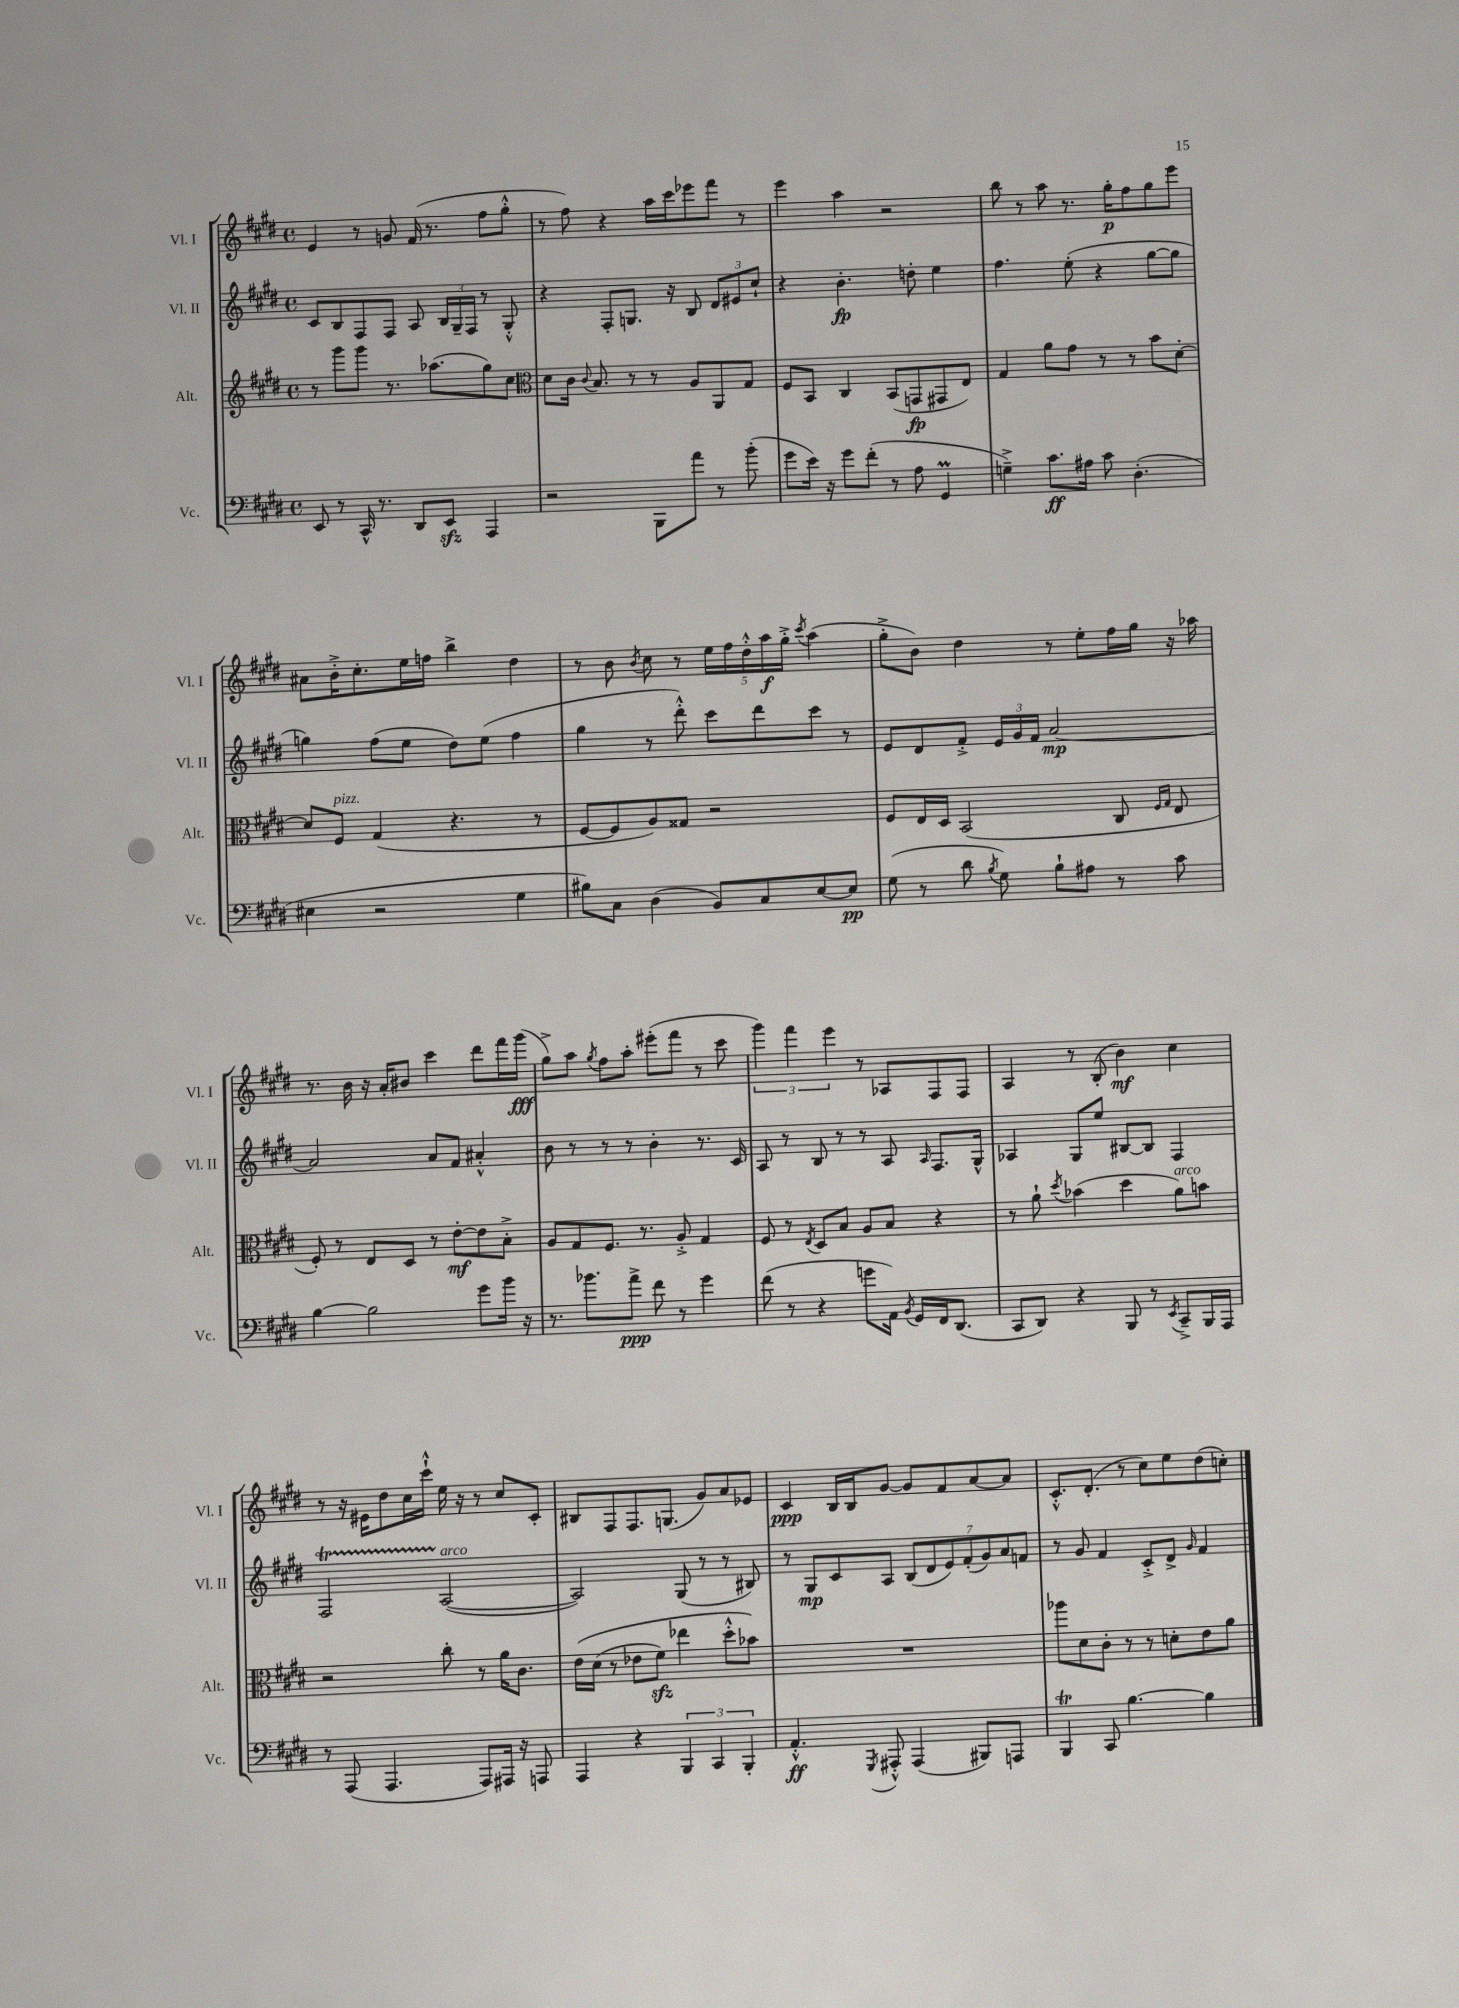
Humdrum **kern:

**kern	**kern	**kern	**kern
*staff4	*staff3	*staff2	*staff1
*clefF4	*clefG2	*clefG2	*clefG2
*k[f#c#g#d#]	*k[f#c#g#d#]	*k[f#c#g#d#]	*k[f#c#g#d#]
*M4/4	*M4/4	*M4/4	*M4/4
*met(c)	*met(c)	*met(c)	*met(c)
8EE	8r	8c#	4e
8r	8ggg#	8B	.
16CC#^^	8ggg#	8F#	8r
8.r	.	.	.
.	8.r	8F#	8g
8DD#	.	8A	(16f#
.	(8.aa-	.	8.r
8EE	.	24B	.
.	.	24G#~	.
.	.	24F#	.
4AAA	8gg#)	8r	8ff#
.	8cc#	8G#'^^	8gg#'^^
=	=	=	=
*	*clefC3	*	*
2r	8d#	4r	8r
.	16c#	.	8ff#)
.	8qqc#	.	.
.	8.B	.	.
.	.	8F#'	4r
.	8r	8.G	.
8BBB	8r	.	16aa
.	.	16r	16ccc#
8a	8A	8B	8eee-
8r	8AA	12d#	8fff#
.	.	12e#	.
(8b'	8G#	.	8r
.	.	12cc#`	.
=	=	=	=
8g#	8F#	4r	4eee
16e)	8BB	.	.
16r	.	.	.
8g#	4C#	4.b'	4aa
(8f#'	.	.	.
8r	(8BB	.	2r
8A	8GG	8dd'	.
4GG#	8GG#	4ee	.
.	8E)	.	.
=	=	=	=
4G~^)	4G#	4.ff#	8bb
.	.	.	8r
8.c#	8a	.	8aa
.	8g#	(8ee'	8.r
16A#	.	.	.
8c#	8r	4r	.
.	.	.	16gg#'
(4.D#'	8r	.	8ff#
.	8b	[8gg#	8gg#
.	[8d#'	8gg#]	8eee
=	=	=	=
4E#	8d#]	4gg)	8a#
.	8F#	.	16b'^
.	.	.	8.cc#'
2r	(4G#	(8ff#	.
.	.	8ee	16ee
.	.	.	16ff
.	4.r	8dd#)	4bb^
.	.	(8ee	.
4G#	.	4ff#	4dd#
.	8r	.	.
=	=	=	=
8B#)	[8F#	4gg#	8r
8C#	8F#]	.	8b
.	.	.	8qb
(4D#	8A)	8r	8cc#
.	8G##	8ddd#'^^)	8r
8BB)	2r	8ccc#	20ee
.	.	.	20ff#
.	.	.	20dd#'^^
8C#	.	8ddd#	.
.	.	.	20aa
.	.	.	20gg#'^
.	.	.	8qccc#
[8E	.	8ccc#	(4aa
8E]	.	8r	.
=	=	=	=
(8G#	8F#	8e	8gg#'^
8r	16E	8d#	8b)
.	16D#	.	.
8d#	(2BB	8f#'^	4dd#
8qB	.	.	.
8G#)	.	24e	.
.	.	24g#	.
.	.	24f#	.
8B`	.	[2a	8r
8A#	.	.	8ee'
8r	8C#	.	16ff#
.	.	.	16gg#
.	16qqF#	.	.
.	16qqG#	.	.
8c#	8E	.	16r
.	.	.	16aa-
=	=	=	=
[4B	8F#')	2a]	8.r
.	8r	.	.
.	.	.	16b
2B]	8E	.	16r
.	.	.	16a'
.	8D#	.	8b#
.	8r	8a	4ccc#
.	[8e'	8f#	.
8g#	8e]	4a#'^^	8ddd#
16b	8B'^	.	16fff#
16r	.	.	(16ggg#
=	=	=	=
8.r	8A	8b	8gg#^)
.	8G#	8r	8aa
8.b-	.	.	.
.	.	.	8qgg#
.	8.F#	8r	8ff#
8a^	.	8r	8aa'
.	8.r	.	.
8f#	.	4b'	(8eee#'
8r	8A'^	.	8fff#
4g#	4G#	8.r	8r
.	.	.	8ccc#
.	.	16c#	.
=	=	=	=
(8f#	8F#	8A	6ggg#)
8r	8r	8r	.
.	.	.	6fff#
.	8qE	.	.
4r	8D#	8B	.
.	.	.	6eee
.	8B	8r	.
8g	8A	8r	8r
16AA)	8B	8A	8A-
8qBB	.	.	.
16GG#	.	.	.
.	.	16qqA	.
16FF#	4r	8.F#	8F#
(8.DD#	.	.	.
.	.	.	8F#
.	.	16G#^^	.
=	=	=	=
8CC#	8r	4A-	4A
8DD#)	8a`	.	.
.	8qdd#	.	.
4r	(4b-	8G#	8r
.	.	8ee	(8B'
8BBB	4dd#	[8B#	4b)
8r	.	8B#]	.
8qEE	.	.	.
8CC#~^	8a)	4F#	4cc#
16BBB	8b	.	.
16AAA	.	.	.
=	=	=	=
8r	2r	2F#	8r
(8AAA	.	.	16r
.	.	.	16e#
4.AAA	.	.	8dd#
.	.	.	16cc#
.	.	.	16ccc#`^^
.	8cc#'	([2A	16ee
.	.	.	16r
8AAA)	8r	.	8r
16AAA#	16a	.	8cc#
16r	8.c#	.	.
8AAA	.	.	8c#'
=	=	=	=
4AAA	&(16e	2A])	8B#
.	(16d#	.	.
.	8r	.	8F#
4r	8e-	.	8.F#
.	8f#)	.	.
.	.	.	(8.G
6BBB	4ee-	(8G#	.
.	.	8r	8g#)
6CC#	.	.	.
.	8dd#'^^	8r	8a
6BBB'	.	.	.
.	8b-&)	8B#)	8e-
=	=	=	=
4.AA'^^	1r	8r	4c#
.	.	8G#	.
.	.	8c#	16B
.	.	.	16B
8qGGG#	.	.	.
8AAA#'^^	.	8A	[8g#
(4AAA#	.	(14B	8g#]
.	.	14d#	.
.	.	.	8f#
.	.	14e)	.
.	.	(14f#'	.
8BBB#)	.	.	[8a
.	.	14g#)	.
.	.	14a	.
8AAA	.	.	8a]
.	.	14f	.
=	=	=	=
4BBB	8aa-	8r	8.c#'^^
.	8d#	8g#	.
.	.	.	(8.d#'
8CC#	8c#'	4f#	.
[4.B	8r	.	8r
.	8r	8c#'^	8cc#)
.	8d'	8d#^	8ee
.	.	16qqg#	.
4B]	8e	4f#	(8dd#
.	8a	.	8cc')
==	==	==	==
*-	*-	*-	*-
